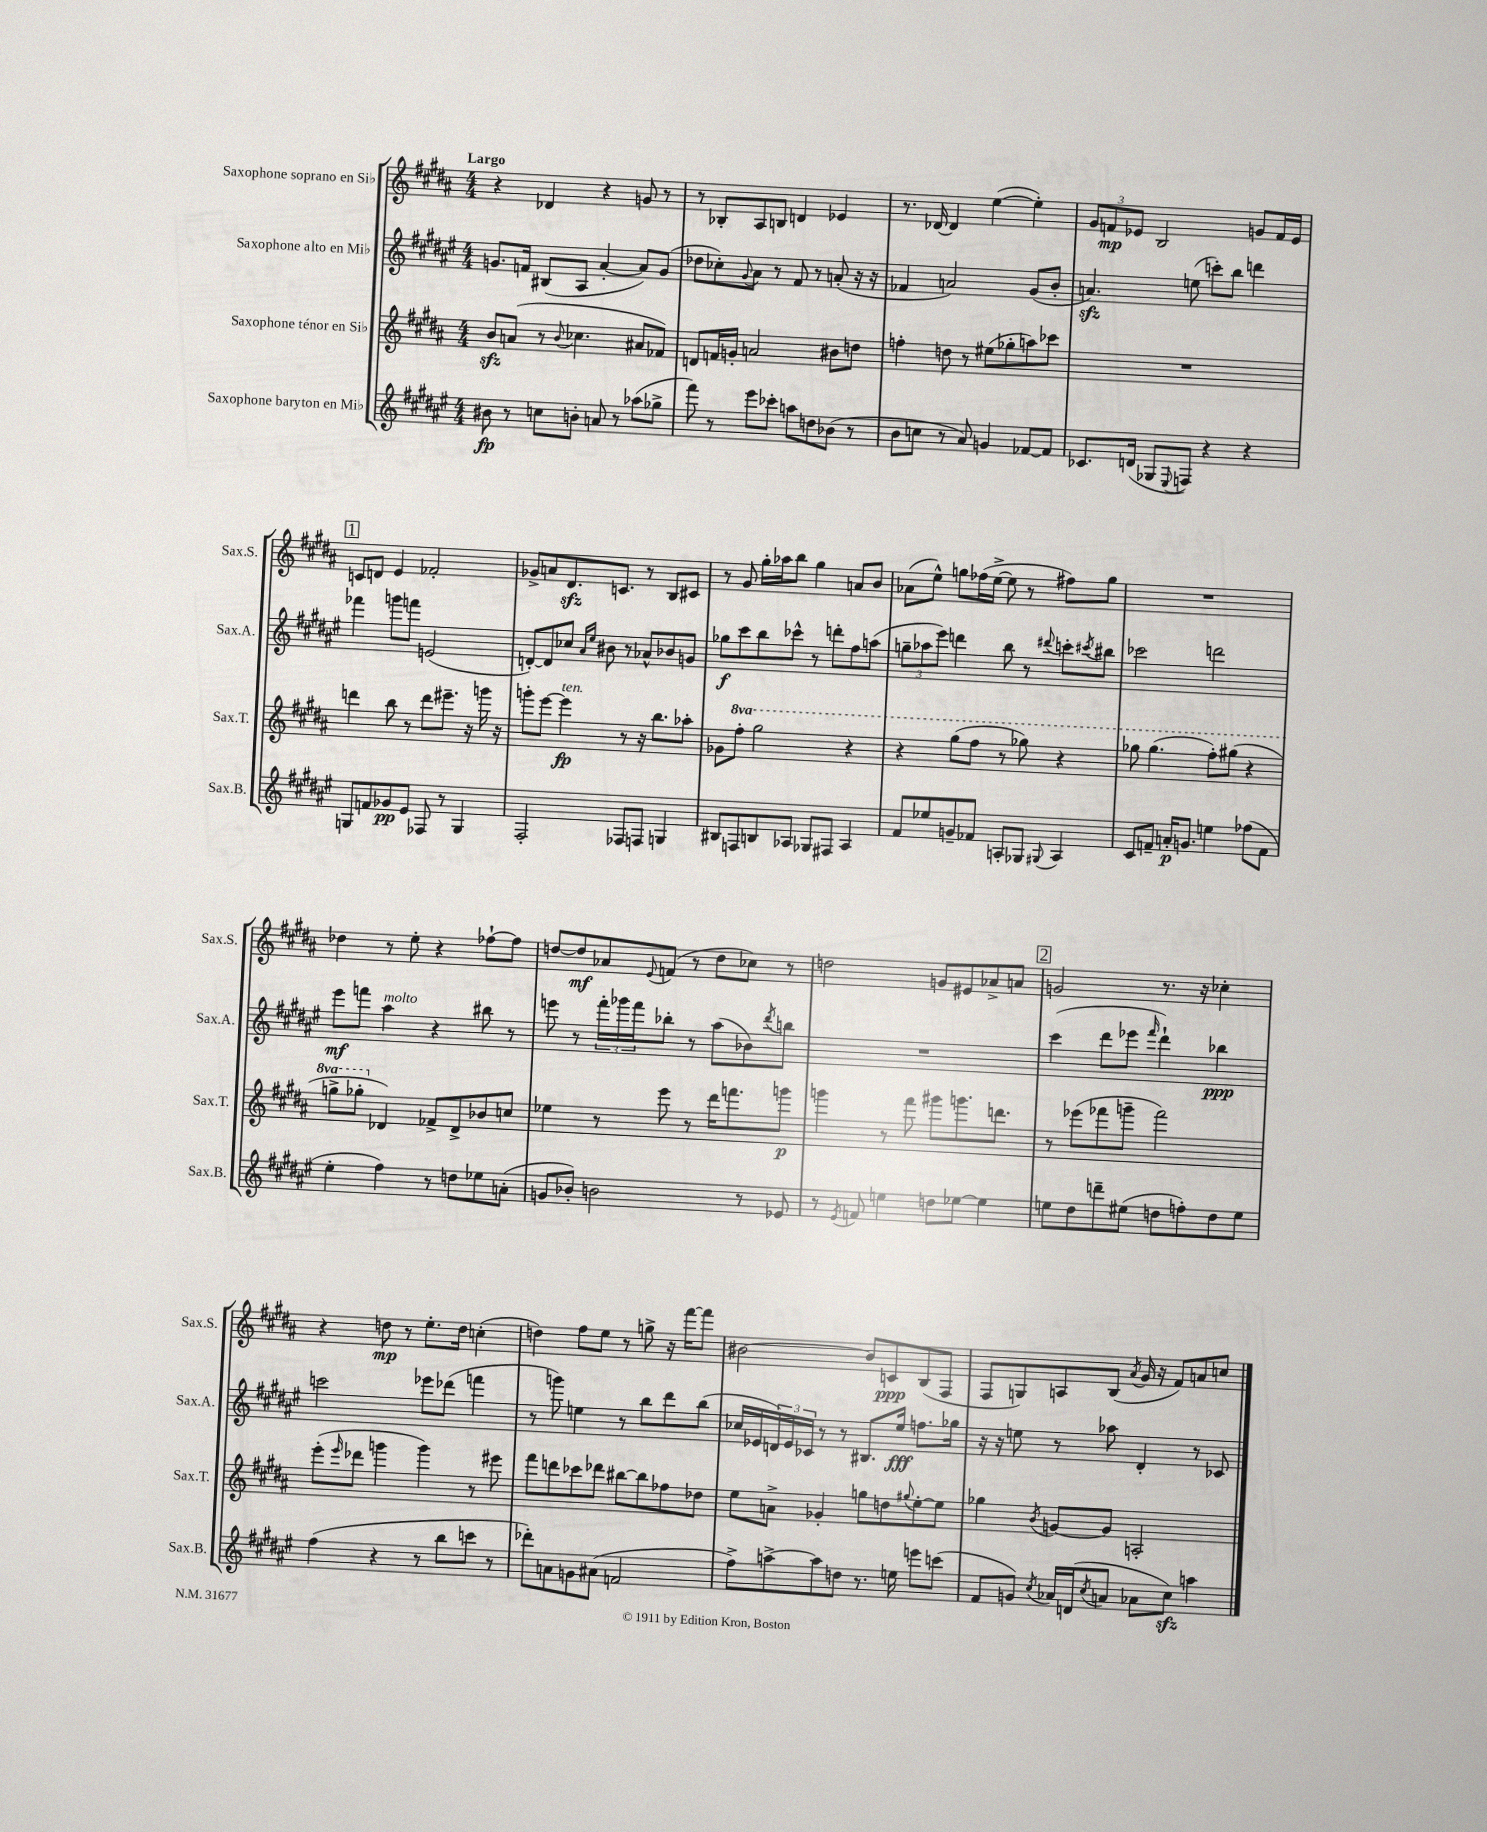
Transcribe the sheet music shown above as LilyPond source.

<<
\new StaffGroup <<
\new Staff = "s0" \with { instrumentName = "Saxophone soprano en Sib" shortInstrumentName = "Sax.S." } {
    \clef treble \key b \major \numericTimeSignature \time 4/4 \tempo "Largo"
    r4 des'4 r4 g'8 r8 |
    r8 bes8-. ais8 b8 d'4 ees'4 |
    r8. des'16~ des'4 e''4~( e''4-.) |
    \tuplet 3/2 { gis'8 f'8\mp ees'8 } b2 g'8 f'16 ees'16 |
    \mark \markup { \box "1" } c'8 d'8 e'4 fes'2-. |
    ges'8-> a'8 dis'8.\sfz c'8. r8 b8 cis'8 |
    r8 gis'8 gis''16-. aes''16 b''8 gis''4 a'8 b'8 |
    aes'8( e''8-^) g''8 fes''16( e''16~-> e''8 r8 fis''8) g''8 |
    R1 |
    des''4 r8 e''8-. r4 fes''8~-! fes''8 |
    d''8~ d''8\mf aes'8 \appoggiatura { e'8 } f'8( r8 d''8 ces''8) r8 |
    d''2 g'8 eis'8 aes'8-> a'8 |
    \mark \markup { \box "2" } g'2 r8. r16 ces''4-. |
    r4 d''8\mp r8 e''8.-. d''16 c''4-.( |
    d''4) fis''8 e''8 r8 g''8-> r16 fis'''16~ fis'''8 |
    bis'2~ bis'8 c'8\ppp b8( fis8 |
    fis8 g8) a8 b8( \acciaccatura { ais'8 } gis'16 r16 fis'8) a'8 c''8 \bar "|." |
}
\new Staff = "s1" \with { instrumentName = "Saxophone alto en Mib" shortInstrumentName = "Sax.A." } {
    \clef treble \key fis \major \numericTimeSignature \time 4/4
    g'8. f'16 bis8( ais8 ais'4~-. ais'8) g'8( |
    des''8 ces''8-.) \appoggiatura { gis'8 } ais'8 r8 fis'8 r8 a'8-.( r16 r16 |
    fes'4 a'2) gis'8( b'8-. |
    a'4.\sfz) e''8( c'''8-.) b''8 d'''4 |
    \mark \markup { \box "1" } fes'''4 g'''8 f'''8 e'2( |
    d'8~-.) d'8 ces''8 \grace { ais'16 eis''16 } bis'8 r8 aes'8-^ bes'8 g'8 |
    ges''8\f cis'''8 b''8 ces'''8-^ r8 d'''8-. fis''8 a''8( |
    \tuplet 3/2 { g''8-- aes''8 eis'''8) } d'''4 b''8 r8 \appoggiatura { dis'''8 } c'''8-. \acciaccatura { cis'''8 } bis''8 |
    ces'''2 d'''2 |
    eis'''8\mf f'''8 ais''4^\markup { \italic "molto" } r4 bis''8 r8 |
    e'''8 r8 \tuplet 3/2 { fis'''16-. ges'''16 fis'''16 } bes''8-. r8 ais''8( bes'8) \acciaccatura { dis'''8 } b''8 |
    R1 |
    \mark \markup { \box "2" } cis'''4( dis'''8 ees'''8 \grace { fis'''16 } dis'''4-!) bes''4\ppp |
    c'''2 ees'''8 des'''8( f'''4 |
    r8 g'''8) e''4 r8 b''8 dis'''8 b''8( |
    ces''16 ees'16 \tuplet 3/2 { d'16) ees'16 ces'16 } r8 r8 bis8. eis''16\fff f''8. ges''16 |
    r16 r16 e''8 r8 aes''8 dis'4-. r8 ces'8 \bar "|." |
}
\new Staff = "s2" \with { instrumentName = "Saxophone ténor en Sib" shortInstrumentName = "Sax.T." } {
    \clef treble \key b \major \numericTimeSignature \time 4/4 \set Staff.ottavationMarkups = #ottavation-simple-ordinals
    b'8\sfz a'8( r8 \appoggiatura { b'8 } ces''4. ais'8 fes'8) |
    d'8 f'16 g'16-. a'2 bis'8 d''8 |
    f''4-. d''8 r8 eis''8( ges''8-. a''8) ces'''8 |
    R1 |
    \mark \markup { \box "1" } d'''4 b''8 r8 d'''8 eis'''8.-- r16 g'''16 r16 |
    g'''8-. e'''8~ e'''4\fp^\markup { \italic "ten." } r8 r16 b''8. aes''8-. |
    ges'8 \ottava #1 fis'''8-. gis'''2 r4 |
    r4 gis'''8( fis'''8 r8 ges'''8) r4 |
    ges'''8 ges'''4.( fis'''8-.) gis'''8( r4 |
    g'''8-> ges'''8-. \ottava #0 des'4) fes'8-> des'8-> bes'8 c''8 |
    ees''4 r8 e'''8 r8 dis'''16 f'''8. g'''8\p |
    g'''4 r8 fis'''8 gis'''8 g'''8. d'''8. |
    \mark \markup { \box "2" } r8 ees'''8( fes'''8 g'''8-- fes'''2) |
    e'''8-.( \grace { e'''16 } des'''8 g'''4 g'''4) r8 eis'''8 |
    fis'''8 d'''8 ces'''8 des'''8 bis''8~ bis''8 fes''8 des''8 |
    e''8 a'8-> ges'4-. g''8 d''8 \appoggiatura { gis''8 } e''8~-. e''8 |
    ges''4 \acciaccatura { b'8 } g'8~ g'8 a2-. \bar "|." |
}
\new Staff = "s3" \with { instrumentName = "Saxophone baryton en Mib" shortInstrumentName = "Sax.B." } {
    \clef treble \key fis \major \numericTimeSignature \time 4/4
    bis'8\fp r8 c''8 b'8-. a'8 r8 aes''8( ges''8-> |
    fis'''8) r8 eis'''8 ces'''8-. a''8 d''8 bes'8( r8 |
    b'8 c''8 r8 ais'8) g'4 fes'8~ fes'8 |
    ces'8. d'16( ges8 \appoggiatura { eis8 } f8) r4 r4 |
    \mark \markup { \box "1" } g8 f'8 ges'8\pp eis'8 fes8 r8 g4 |
    fis2-. fes8 f8 g4 |
    bis8 f8 b8 aes8 ges8 fis8 aes4 |
    fis'8 ees''8 g'8-- fes'8 a8-. ges8 \appoggiatura { gis8 } a4 |
    cis'8 f'8-- a'16-.\p g'8. e''4 fes''8( f'8 |
    eis''4-. fis''4) r8 d''8 ees''8 a'8-.( |
    g'8 bes'8-.) b'2 r8 ees'8 |
    r8 \acciaccatura { eis'8 } f'8 e''4 d''8 ees''8~ ees''4 |
    \mark \markup { \box "2" } e''8 dis''8 d'''8-- eis''8( d''8 f''8-.) d''8 eis''8 |
    fis''4( r4 r8 b''8 c'''8 r8 |
    des'''8-.) a'8 g'8 ais'8( f'2 |
    fis''8->) a''8~-> a''8 d''8 r8. e''16 e'''8 c'''8( |
    fis'8 g'8) \acciaccatura { cis''8 } aes'16 d'16( \acciaccatura { cis''8 } a'8 aes'8 cis''8\sfz) a''4 \bar "|." |
}
>>
>>
\layout { \context { \Score \remove "Bar_number_engraver" } }
